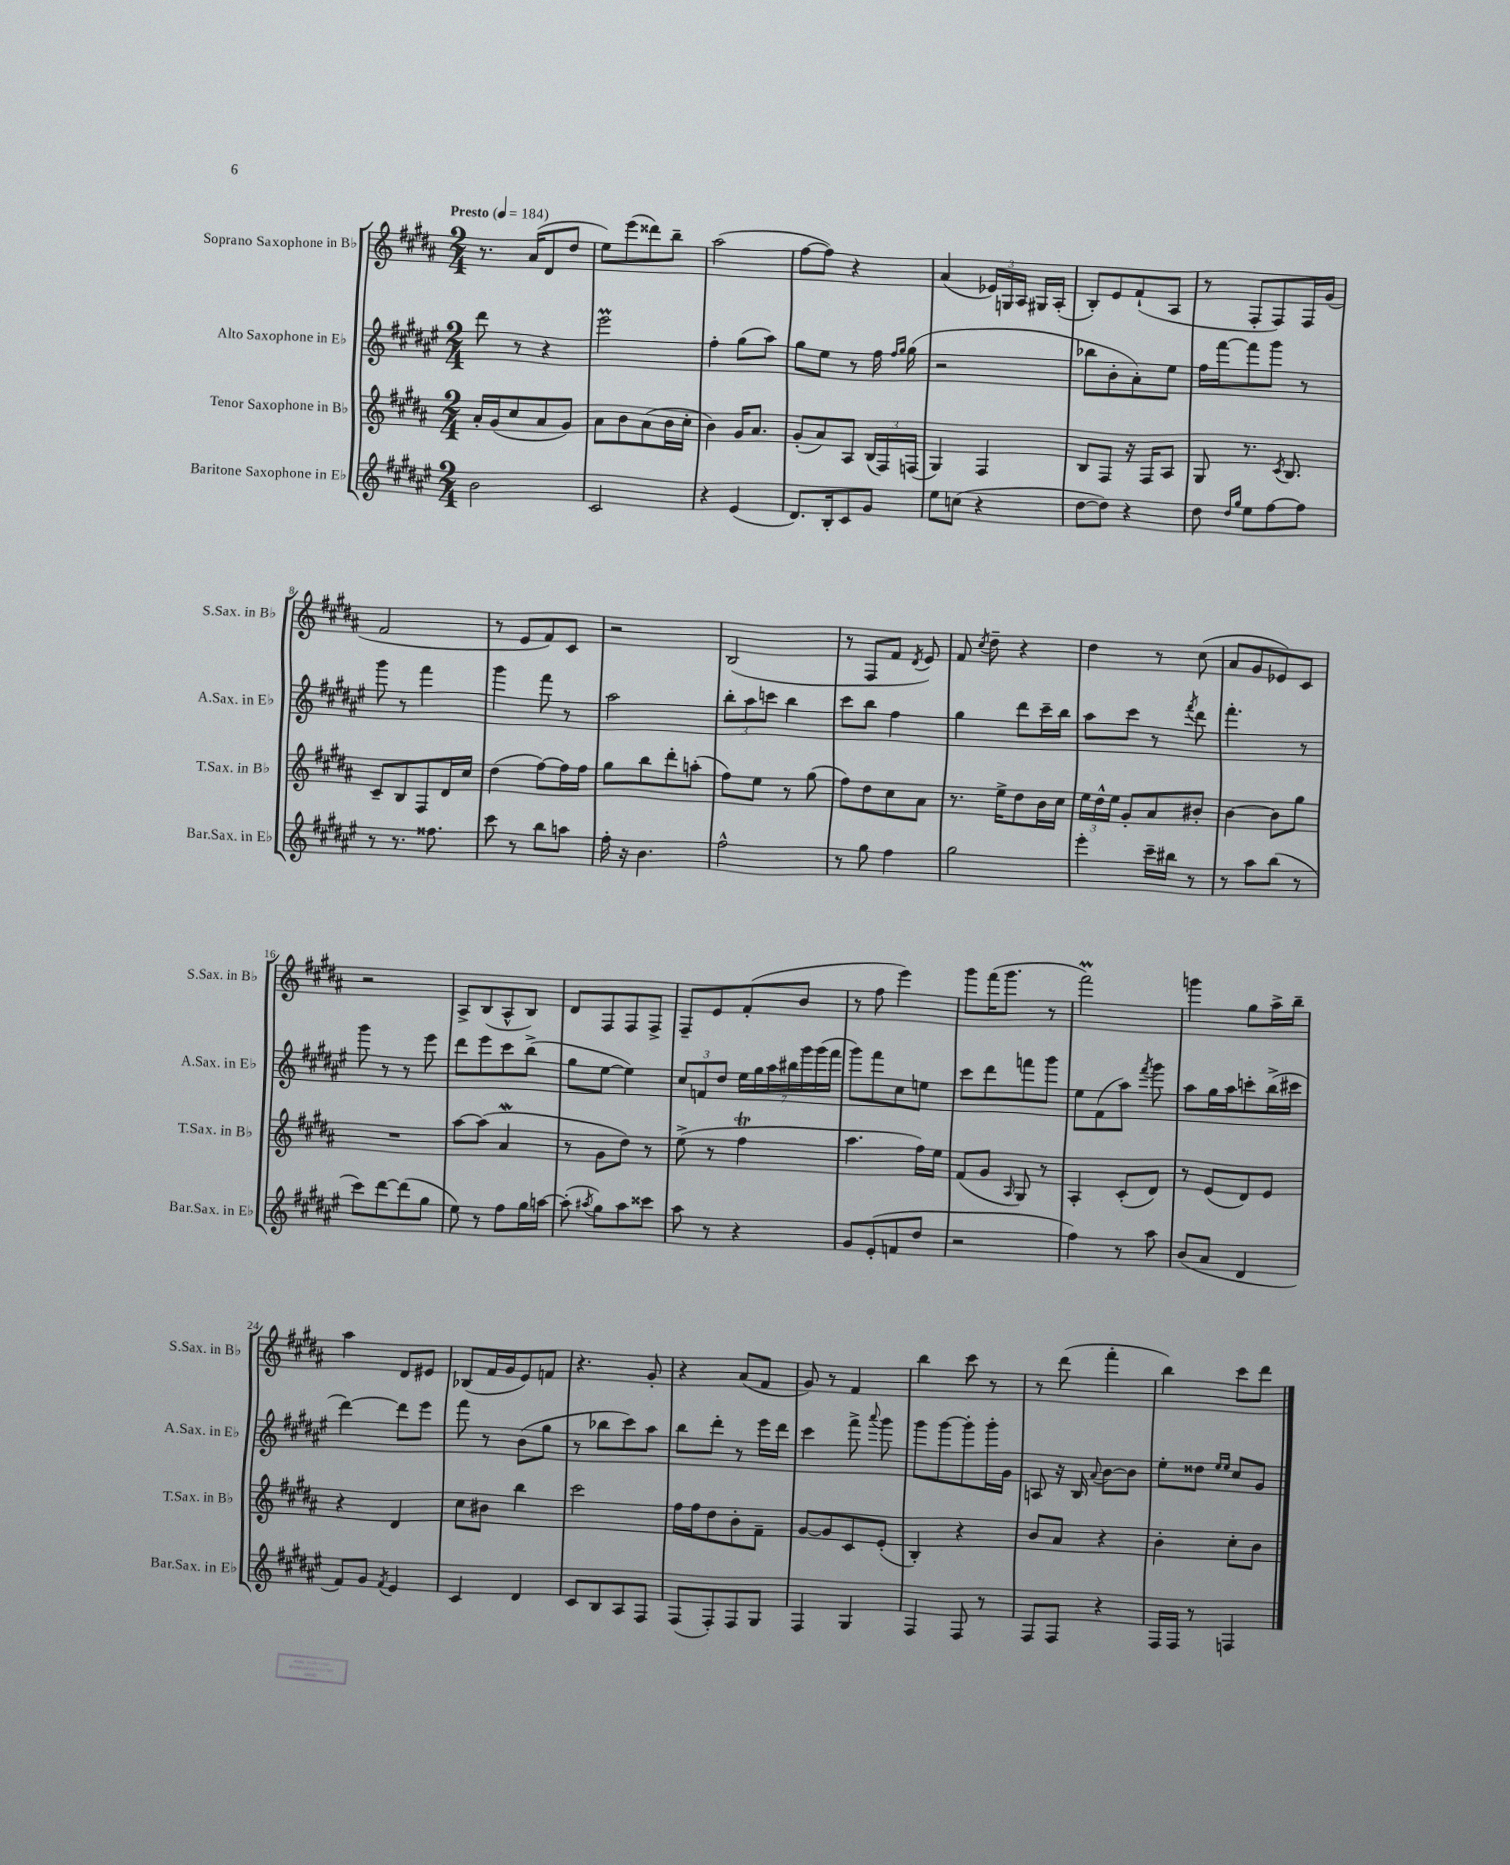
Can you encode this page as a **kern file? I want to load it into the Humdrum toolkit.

**kern	**kern	**kern	**kern
*staff4	*staff3	*staff2	*staff1
*clefG2	*clefG2	*clefG2	*clefG2
*k[f#c#g#d#a#e#]	*k[f#c#g#d#a#]	*k[f#c#g#d#a#e#]	*k[f#c#g#d#a#]
*M2/4	*M2/4	*M2/4	*M2/4
*MM184	*MM184	*MM184	*MM184
2b	16a#'	8ddd#	8.r
.	(16g#	.	.
.	8cc#	8r	.
.	.	.	(16a#
.	8a#	4r	8d#
.	8g#)	.	8dd#
=	=	=	=
2c#	8a#	2eee#	8ee)
.	8b	.	(8eee
.	(8a#	.	8ddd##)
.	16b	.	8bb~
.	16cc#'	.	.
=	=	=	=
4r	4b)	4ff#'	(2aa#
(4e#	16g#	(8gg#	.
.	8.a#	.	.
.	.	8aa#)	.
=	=	=	=
8.d#)	(8g#'	8gg#	[8ff#
.	8a#)	8ee#	8ff#])
16B'	.	.	.
8c#	8A#	8r	4r
8g#	(24B	16ff#	.
.	24F#)	.	.
.	.	16qqff#	.
.	.	16qqgg#	.
.	.	(16gg#	.
.	(24F	.	.
=	=	=	=
8ee#	4G#)	2r	(4a#
(8cc	.	.	.
4r	4F#	.	24e-)
.	.	.	24G
.	.	.	24A#
.	.	.	16G#
.	.	.	(16A#'
=	=	=	=
[8dd#	8B	8bb-	8B')
8dd#])	8F#	8b'	8e
4r	16r	8a#')	(8f#`
.	16F#	.	.
.	8A#	8ee#	8A#
=	=	=	=
8dd#	8G#	16ff#	8r
.	.	[16fff#	.
16qqdd#	.	.	.
16qqgg#	.	.	.
8ee#	8.r	8fff#]	8F#'
[8ff#	.	8ggg#	8F#)
.	8qc#	.	.
.	8.B	.	.
8ff#]	.	8r	16F#
.	.	.	(16g#
=	=	=	=
8r	8c#~	8ggg#	2f#
8.r	8B	8r	.
.	8F#	4fff#	.
8.ff##	.	.	.
.	16d#	.	.
.	16cc#	.	.
=	=	=	=
8ccc#	(4dd#	4ggg#	8r
8r	.	.	8e
8bb	[8ff#)	8fff#	8f#)
8aa	16ff#]	8r	8c#
.	16ff#	.	.
=	=	=	=
16ff#'	8gg#	2aa#	2r
16r	.	.	.
4.b	8bb	.	.
.	8ddd#'	.	.
.	(8aa'	.	.
=	=	=	=
2ff#^^	8ff#)	12bb'	(2B
.	.	12aa#	.
.	8ee	.	.
.	.	12ccc	.
.	8r	4bb	.
.	(8gg#	.	.
=	=	=	=
8r	8ff#)	8ccc#	8r
8gg#	8dd#	8bb	8F#
4ff#	8cc#	4ff#	8f#
.	.	.	8qd#
.	8a#	.	8e)
=	=	=	=
2gg#	8.r	4gg#	8f#
.	.	.	8qcc#
.	.	.	8dd#~
.	16ee^	.	.
.	8dd#	8ddd#	4r
.	16b	16ccc#~	.
.	16cc#	16bb	.
=	=	=	=
4eee#'	24ee	8aa#	4dd#
.	24dd#^^	.	.
.	24ee	.	.
.	8g#'	8ccc#	.
16ccc#~	8a#	8r	8r
16bb#	.	.	.
.	.	8qfff#	.
8r	8b#'	8ddd#	(8cc#
=	=	=	=
8r	[4b	4.fff#'	8a#
8aa#	.	.	8g#
(8bb	8b]	.	8e-)
8r	8gg#	8r	8c#
=	=	=	=
8ccc#)	2r	8ggg#	2r
[8ddd#	.	8r	.
(8ddd#]	.	8r	.
8gg#	.	8eee#	.
=	=	=	=
8ee#)	[8aa#	8ddd#	8A#^
8r	(8aa#]	8eee#	(8B
8ff#	4a#	8ccc#	8A#^^
16gg#	.	(8bb^	8B)
[16aa	.	.	.
=	=	=	=
(8aa']	8r	8gg#	8d#
8qaa#	.	.	.
8gg#)	8g#	[8ee#	8F#
8aa#	8dd#)	4ee#])	8F#
8ccc##	8r	.	8F#^
=	=	=	=
8aa#	(8ee^	12cc#	8F#~
.	.	12f	.
8r	8r	.	8e
.	.	12dd#	.
4r	4ff#	28ee#	(8f#'
.	.	28gg#	.
.	.	28aa#	.
.	.	28bb#	.
.	.	.	8b
.	.	28ggg#	.
.	.	(28ggg#	.
.	.	28fff#	.
=	=	=	=
8g#	4.aa#	8ggg#)	8r
(8e#'	.	8fff#	8ff#
8f	.	8cc#	4eee)
8dd#	16ff#)	8ee	.
.	16ee	.	.
=	=	=	=
2r	(8f#	8ccc#	8ggg#
.	8g#	8ddd#	(16fff#
.	.	.	8.ggg#
.	16qqA#	.	.
.	8G#)	8fff	.
.	8r	8ggg#	8r
=	=	=	=
4ff#)	4A#'	8ee#	2fff#)
.	.	(8f#	.
8r	(8c#'	8aa#)	.
.	.	8qfff#	.
8aa#	8d#)	8ggg#	.
=	=	=	=
(8b	8r	8aa#	4ggg
8a#	(8e	16gg#	.
.	.	16aa#	.
4d#	8d#)	8ccc'	8gg#
.	8e	(16bb^	16aa#^
.	.	16ccc#	16bb~
=	=	=	=
8f#)	4r	[4ddd#)	4aa#
8g#	.	.	.
8qf#	.	.	.
4e#	4d#	8ddd#]	8d#
.	.	8eee#	8e#
=	=	=	=
4c#	8cc#	8fff#	(8B-
.	8b#	8r	16f#
.	.	.	16g#
4d#	4bb	(8b	8e)
.	.	8gg#	8f
=	=	=	=
8c#	2ccc#	8r	4.r
8B	.	8bb-	.
8A#	.	8ccc#)	.
8F#	.	8aa#	8g#'
=	=	=	=
(8F#	16ff#	8bb	4r
.	16ff#	.	.
8F#')	8dd#	8ddd#'	.
8F#	8b'	8r	(8a#
8G#	8f#~	16eee#	8f#
.	.	16ddd#	.
=	=	=	=
4F#	[8g#	4ccc#	8g#)
.	8g#]	.	8r
4G#	8c#	8fff#^	4f#
.	.	8qqaaa#	.
.	(8e'	8ggg#	.
=	=	=	=
4F#	4B')	8ggg#	4bb
.	.	[8ggg#	.
8F#	4r	8ggg#']	8ccc#
8r	.	16ggg#'	8r
.	.	16g#	.
=	=	=	=
8F#	8b	8A	8r
8F#	8a#	16r	(8ddd#
.	.	16B	.
.	.	8qqa#	.
4r	4r	[8b	4fff#'
.	.	8b]	.
=	=	=	=
16F#	4b'	8ee#'	4bb)
16F#	.	.	.
8r	.	8dd##	.
.	.	16qqee#	.
.	.	16qqee#	.
4F	8cc#'	8cc#	8ccc#
.	8b	8g#	8ddd#
==	==	==	==
*-	*-	*-	*-
